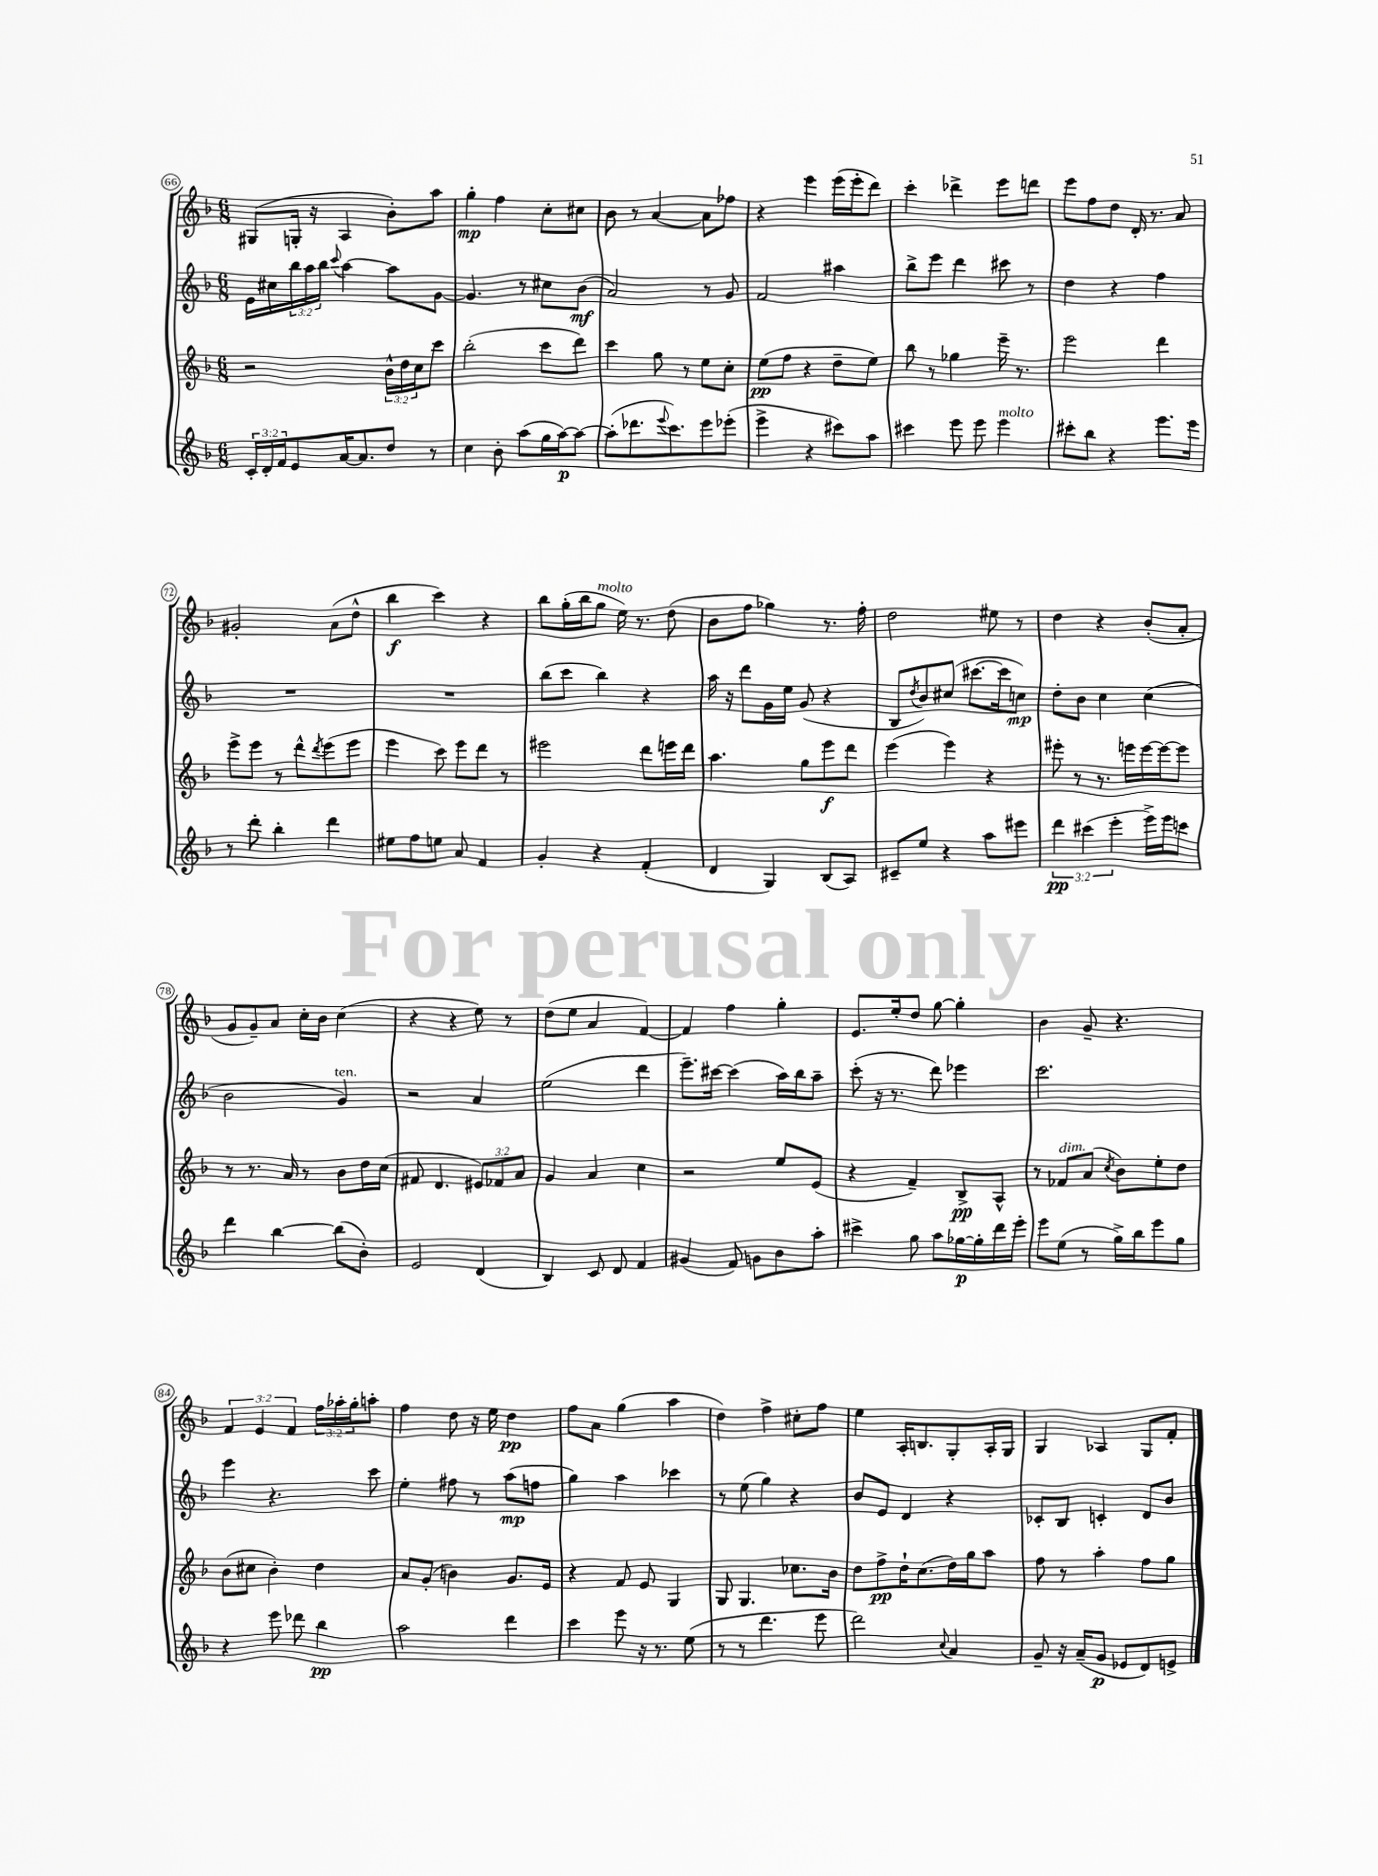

**kern	**kern	**kern	**kern
*staff4	*staff3	*staff2	*staff1
*clefG2	*clefG2	*clefG2	*clefG2
*k[b-]	*k[b-]	*k[b-]	*k[b-]
*M6/8	*M6/8	*M6/8	*M6/8
24c'/LL	2r	16e\LL	(8G#/L
24d'/	.	.	.
.	.	16cc#\	.
24f/J	.	.	.
8e/	.	24bb-\	16G'/Jk
.	.	24aa\	.
.	.	.	16r
.	.	24bb-\JJ	.
.	.	8qqccc/	.
[16a/K	.	[4aa\	4A/
8.a/]	.	.	.
8dd/J	24b-^^\LL	8aa\]L	8b-'\L)
.	24dd\	.	.
.	24cc\J	.	.
8r	8ccc\J	[8g\J	8aa\J
=	=	=	=
4cc\	(2bb-'\	4.g/]	4gg'\
8b-'\	.	.	4ff\
(8aa\L	.	8r	.
16gg\L	8ccc\L	8cc#\L	8cc'\L
[16aa\J)	.	.	.
8aa\_J	8ddd\J)	(8b-\J	8cc#\J
=	=	=	=
(8aa'\]L	4ccc\	2a/)	8b-\
8.ddd-\	.	.	8r
.	8gg\	.	[4a/
8qqeee/	.	.	.
8.ccc\)	.	.	.
.	8r	.	.
8eee\	8ee\L	8r	8a\]L
(8eee-'\J	8cc'\J	8g/	8ff-\J
=	=	=	=
4eee^\	(8ee\L	2f/	4r
.	8ff\J	.	.
4r	4r	.	4eee\
8ccc#\L)	8dd~\L	4aa#\	(16eee\LL
.	.	.	16eee'\J
8aa\J	8ee\J)	.	8ddd\J)
=	=	=	=
4ccc#\	8bb-\	8bb-^\L	4ccc'\
.	8r	8eee\J	.
8eee\	4gg-\	4ddd\	4ddd-^\
8eee\	.	.	.
4eee\	16eee~\	8ccc#\	8eee\L
.	8.r	.	.
.	.	8r	8ddd\J
=	=	=	=
8ccc#'\L	2eee\	4dd\	8eee\L
8bb-\J	.	.	8ff\
4r	.	4r	8dd\J
.	.	.	16d'/
.	.	.	8.r
8.eee\L	4ddd\	4ff\	.
.	.	.	8a/
16eee\Jk	.	.	.
=	=	=	=
8r	8eee^\L	2.r	2g#'/
8ddd'\	8eee\J	.	.
4bb-'\	8r	.	.
.	8ddd^^\L	.	.
.	8qddd/	.	.
4ddd\	(8eee\	.	(8a\L
.	8eee\J	.	8dd^^\J
=	=	=	=
8ee#\L	4eee\	2.r	4bb-\
8ff\	.	.	.
8ee\J	8ccc\)	.	4ccc\)
8a/	8eee\L	.	.
4f/	8ddd\J	.	4r
.	8r	.	.
=	=	=	=
4g'/	2eee#\	(8bb-\L	8bb-\L
.	.	8ccc\J	(16gg'\L
.	.	.	16bb-\J
4r	.	4bb-\)	8gg\J
.	.	.	16ee\)
.	.	.	8.r
(4f'/	8ddd\L	4r	.
.	16eee\L	.	(8dd\
.	16ddd\JJ	.	.
=	=	=	=
4d/	4.aa\	16aa\	8b-\L
.	.	16r	.
.	.	8ddd\L	8ff\J
4G/)	.	16g\L	4gg-\)
.	.	16ee\JJ	.
.	8gg\L	(8g/	.
(8B-/L	8eee\	4r	8.r
8A/J)	8ddd\J	.	.
.	.	.	16ff'\
=	=	=	=
8c#~/L	(4eee\	8B-/L	2dd\
.	.	8qdd/	.
8ee/J	.	8b-/)	.
4r	4eee\)	(8cc#/J	.
.	.	[8.ccc#\L	.
8aa\L	4r	.	8ee#\
.	.	16ccc#\]k	.
8eee#\J	.	8cc\J)	8r
=	=	=	=
6ddd\	8eee#'\	8dd'\L	4dd\
.	8r	8b-\J	.
(6ccc#\	.	.	.
.	8.r	4cc\	4r
6eee'\	.	.	.
.	16eee\LL	.	.
16eee^\LL)	[16eee\	(4cc\	(8b-'/L
16eee\J	16eee\_J	.	.
8ccc\J	8eee\]J	.	8a'/J
=	=	=	=
4ddd\	8r	2b-\	8g/L
.	8.r	.	8g~/)
[4bb-\	.	.	8a/J
.	16a/	.	.
.	8r	.	16cc'\LL
.	.	.	16b-\JJ
(8bb-\]L	8b-\L	4g/)	(4cc\
8b-'\J)	16dd\L	.	.
.	(16cc\JJ	.	.
=	=	=	=
2e/	8f#/	2r	4r
.	4.d/	.	.
.	.	.	4r
(4d/	12e#/L)	4a/	8ee\)
.	12f-/	.	.
.	.	.	8r
.	12a/J	.	.
=	=	=	=
4B-/)	4g/	(2ee\	(8dd\L
.	.	.	8ee\J
8c/	4a/	.	4a/
8d/	.	.	.
4f/	4cc\	4ddd\	[4f/)
=	=	=	=
(4g#/	2r	8.eee~\L)	4f/]
.	.	[16ccc#\Jk	.
8f/)	.	(4ccc#\]	4ff\
8g\L	.	.	.
8b-\	8ee/L	16aa\LL)	4gg'\
.	.	16bb-\J	.
8aa'\J	(8e/J	8aa~\J	.
=	=	=	=
4ccc#^\	4r	(8ccc'\	8.e/L
.	.	16r	.
.	.	8.r	16ee'/k
8gg\	4f~/)	.	8dd/J
8aa\L	.	8ddd\)	[8gg\
[16gg-\L	8B-^/L	4eee-\	4gg'\]
16gg-'\]	.	.	.
16ddd\	8A^^/J	.	.
16eee'\JJ	.	.	.
=	=	=	=
8eee\L	8r	2.ccc\	4b-\
(8ee\J	8f-/L	.	.
8r	(8a/J	.	8g~/
.	8qcc/	.	.
16gg^\LL)	8b-\L)	.	4.r
16bb-\J	.	.	.
8eee\	8ee'\	.	.
8gg\J	8dd\J	.	.
=	=	=	=
4r	(8b-\L	4eee\	6f/
.	8cc#\J	.	.
.	.	.	6e/
8eee\	4b-'\)	4.r	.
.	.	.	6f/
8ddd-\	.	.	.
4bb-\	4dd\	.	24ff\LL
.	.	.	24aa-'\
.	.	.	24gg'\J
.	.	8ccc\	8aa'\J
=	=	=	=
2aa\	8a/L	4ee'\	4ff\
.	(8g'/J	.	.
.	4b\)	8ff#\	8dd\
.	.	8r	16r
.	.	.	16ee\
4ddd\	8.g/L	(8aa\L	4dd\
.	.	8ff\J	.
.	16e/Jk	.	.
=	=	=	=
4ccc\	4r	4gg\)	8ff\L
.	.	.	8a\J
8eee\	8f/	4aa\	(4gg\
16r	8e/	.	.
8.r	.	.	.
.	4G/	4ccc-\	4aa\
(8ee\	.	.	.
=	=	=	=
8r	8G/	8r	4dd\)
8r	4.G/	(8ee\	.
4.ddd\	.	4gg\)	4ff^\
.	8.cc-\L	4r	8cc#'\L
8eee\	.	.	8ff\J
.	16b-\Jk	.	.
=	=	=	=
2ddd\)	8dd\L	8b-/L	4ee\
.	8ff^\	8e/J	.
.	16dd`\K	4d/	16A'/LK
.	(8.cc\	.	8.B/
8qqcc/	.	.	.
4a/	16dd\L)	4r	8G'/
.	16gg\J	.	.
.	8aa\J	.	16A'/L
.	.	.	16G/JJ
=	=	=	=
8g~/	8ff\	8c-'/L	4G/
16r	8r	8B-/J	.
(16a~/LK	.	.	.
8g/J	4aa'\	4c'/	4A-/
8e-/L	.	.	.
8d/)	8ff\L	8d/L	8G/L
8e^/J	8gg\J	8b-/J	8f'/J
==	==	==	==
*-	*-	*-	*-
